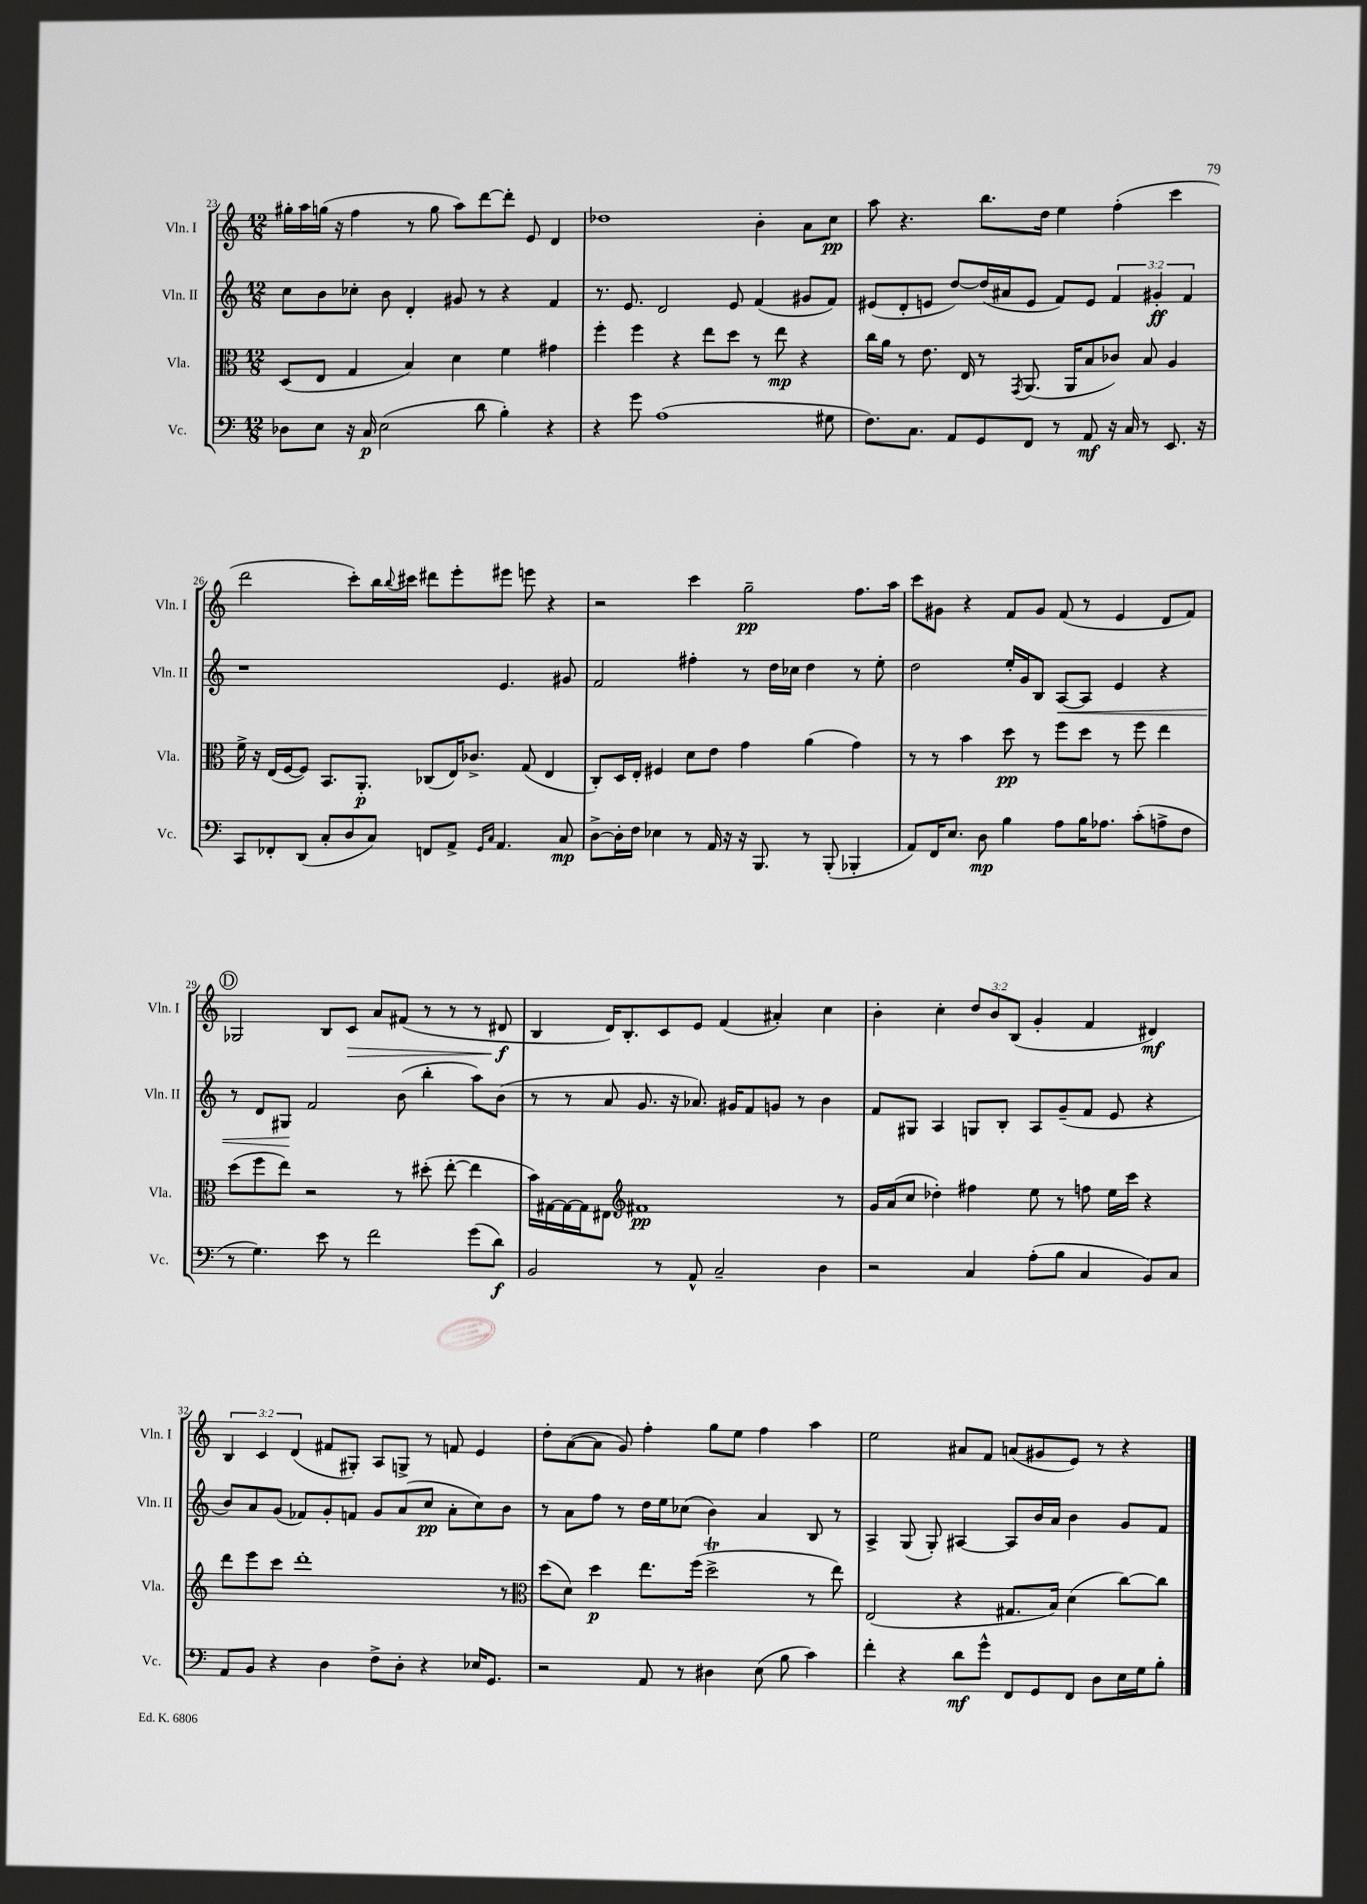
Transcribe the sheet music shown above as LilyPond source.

<<
\new StaffGroup <<
\new Staff = "s0" \with { instrumentName = "Vln. I" shortInstrumentName = "Vln. I" } {
    \clef treble \key c \major \numericTimeSignature \time 12/8 \override Staff.TupletNumber.text = #tuplet-number::calc-fraction-text
    gis''16-. a''16 g''16( r16 f''4 r8 g''8 a''8) d'''8~ d'''8-. e'8 d'4 |
    des''1 b'4-. a'8 c''8\pp |
    a''8 r4. b''8. d''16 e''4 f''4-.( c'''4 |
    d'''2 c'''8-.) b''16 \appoggiatura { b''8 } cis'''16 dis'''8 e'''8-. eis'''8 e'''8 r4 |
    r2 c'''4 g''2--\pp f''8. a''16 |
    c'''8 gis'8 r4 f'8 gis'8 f'8( r8 e'4 d'8 f'8) |
    \mark \markup { \circle "D" } ges2 b8 c'8\> a'8 fis'8( r8 r8 r8 dis'8\f\! |
    b4 d'16) b8.-. c'8 e'8 f'4( ais'4-.) c''4 |
    b'4-. c''4-. \tuplet 3/2 { d''8 b'8 b8( } g'4-. f'4 dis'4\mf) |
    \tuplet 3/2 { b4 c'4 d'4( } fis'8 gis8-.) a8 g8-> r8 f'8 e'4 |
    d''8-. a'8~( a'8 g'8) f''4-. g''8 e''8 f''4 a''4 |
    e''2 ais'8 f'8 a'8( gis'8 e'8) r8 r4 \bar "|." |
}
\new Staff = "s1" \with { instrumentName = "Vln. II" shortInstrumentName = "Vln. II" } {
    \clef treble \key c \major \numericTimeSignature \time 12/8 \override Staff.TupletNumber.text = #tuplet-number::calc-fraction-text
    c''8 b'8 ces''8-. b'8 d'4-. gis'8 r8 r4 f'4 |
    r8. e'8. d'2 e'8 f'4( gis'8 f'8) |
    eis'8( d'8-. e'8 d''8~) d''16( ais'16 e'8 f'8) e'8 \tuplet 3/2 { f'4 gis'4-.\ff f'4 } |
    r1 e'4. gis'8 |
    f'2 fis''4-. r8 d''16 ces''16 d''4 r8 e''8-. |
    d''2 e''16-. g'16 b8 a8~\< a8 e'4 r4 |
    \mark \markup { \circle "D" } r8 d'8 gis8\! f'2 b'8( b''4-. a''8) b'8( |
    r8 r8 a'8 g'8. r16 aes'8.) gis'16 f'8 g'8 r8 b'4 |
    f'8 gis8 a4 g8 b8-. a8 g'8--( f'8 e'8 r4 |
    b'8) a'8 g'8( fes'8) g'8-. f'8 g'8 a'8( c''8\pp a'8-. c''8) b'8 |
    r8 a'8 f''8 r8 d''16 e''16 ces''8( b'4) a'4 b8 r8 |
    a4-> g8( g8-.) ais4~ ais8 b'16 a'16 b'4 g'8 f'8 \bar "|." |
}
\new Staff = "s2" \with { instrumentName = "Vla." shortInstrumentName = "Vla." } {
    \clef alto \key c \major \numericTimeSignature \time 12/8
    d8( e8 g4 b4) d'4 f'4 gis'4 |
    f''4-. f''4 r4 e''8 d''8 r8 e''8\mp r4 |
    c''16 a'16 r8 e'8. e16 r8 \acciaccatura { g,8 } a,8.( a,16 b8 ces'8) b8 a4 |
    f'16-> r16 e16( f16~ f8) b,8. a,8.-.\p ces8( e16) ces'8.-> g8( e4 |
    c8-.) d16 e16-. fis4 d'8 e'8 g'4 a'4( g'4) |
    r8 r8 b'4 d''8\pp r8 f''8 d''8 r8 f''8 e''4 |
    \mark \markup { \circle "D" } d''8( f''8 e''8) r2 r8 dis''8-.( e''8~-. e''4 |
    b'16) gis16~ gis16~ gis16 eis8 \clef treble fis'1\pp r8 |
    g'16 a'16( c''8 des''4-.) fis''4 e''8 r8 f''8 e''16 c'''16 r4 |
    d'''8 e'''8 c'''8 d'''1-. r8 |
    \clef alto d''8( d'8) d''4\p e''8. f''16( d''2->\trill r8 e''8) |
    e2( r4 gis8. b16) d'4( c''8~) c''8 \bar "|." |
}
\new Staff = "s3" \with { instrumentName = "Vc." shortInstrumentName = "Vc." } {
    \clef bass \key c \major \numericTimeSignature \time 12/8
    des8 e8 r16 c16\p e2( d'8 b4-.) r4 |
    r4 g'8 a1( gis8 |
    f8.) c8. a,8 g,8 f,8 r8 a,8\mf r16 c16 r8 e,8. r16 |
    c,8 fes,8-. d,8( c8-. d8 c8) f,8 a,8-> \grace { g,16 c16 } a,4. c8\mp |
    d8~-> d16-. f16 ees4 r8 a,16 r16 r16 b,,8. r8 b,,8-.( bes,,4-. |
    a,8) f,16 e8. d8\mp b4 a8 b16 aes8. c'8-.( a8-> f8 |
    \mark \markup { \circle "D" } r8 g4.) e'8 r8 f'2 g'8( d'8\f) |
    b,2 r8 a,8-^ c2-- d4 |
    r2 c4 a8-.( b8 c4 b,8) c8 |
    a,8 b,8 r4 d4 f8-> d8-. r4 ees16 g,8. |
    r2 a,8 r8 dis4 e8( b8 c'4) |
    f'4-. r4 d'8\mf g'8-^ f,8 g,8 f,8 d8 e16 g16 b8-. \bar "|." |
}
>>
>>
\layout { \context { \Score currentBarNumber = #23 } }
